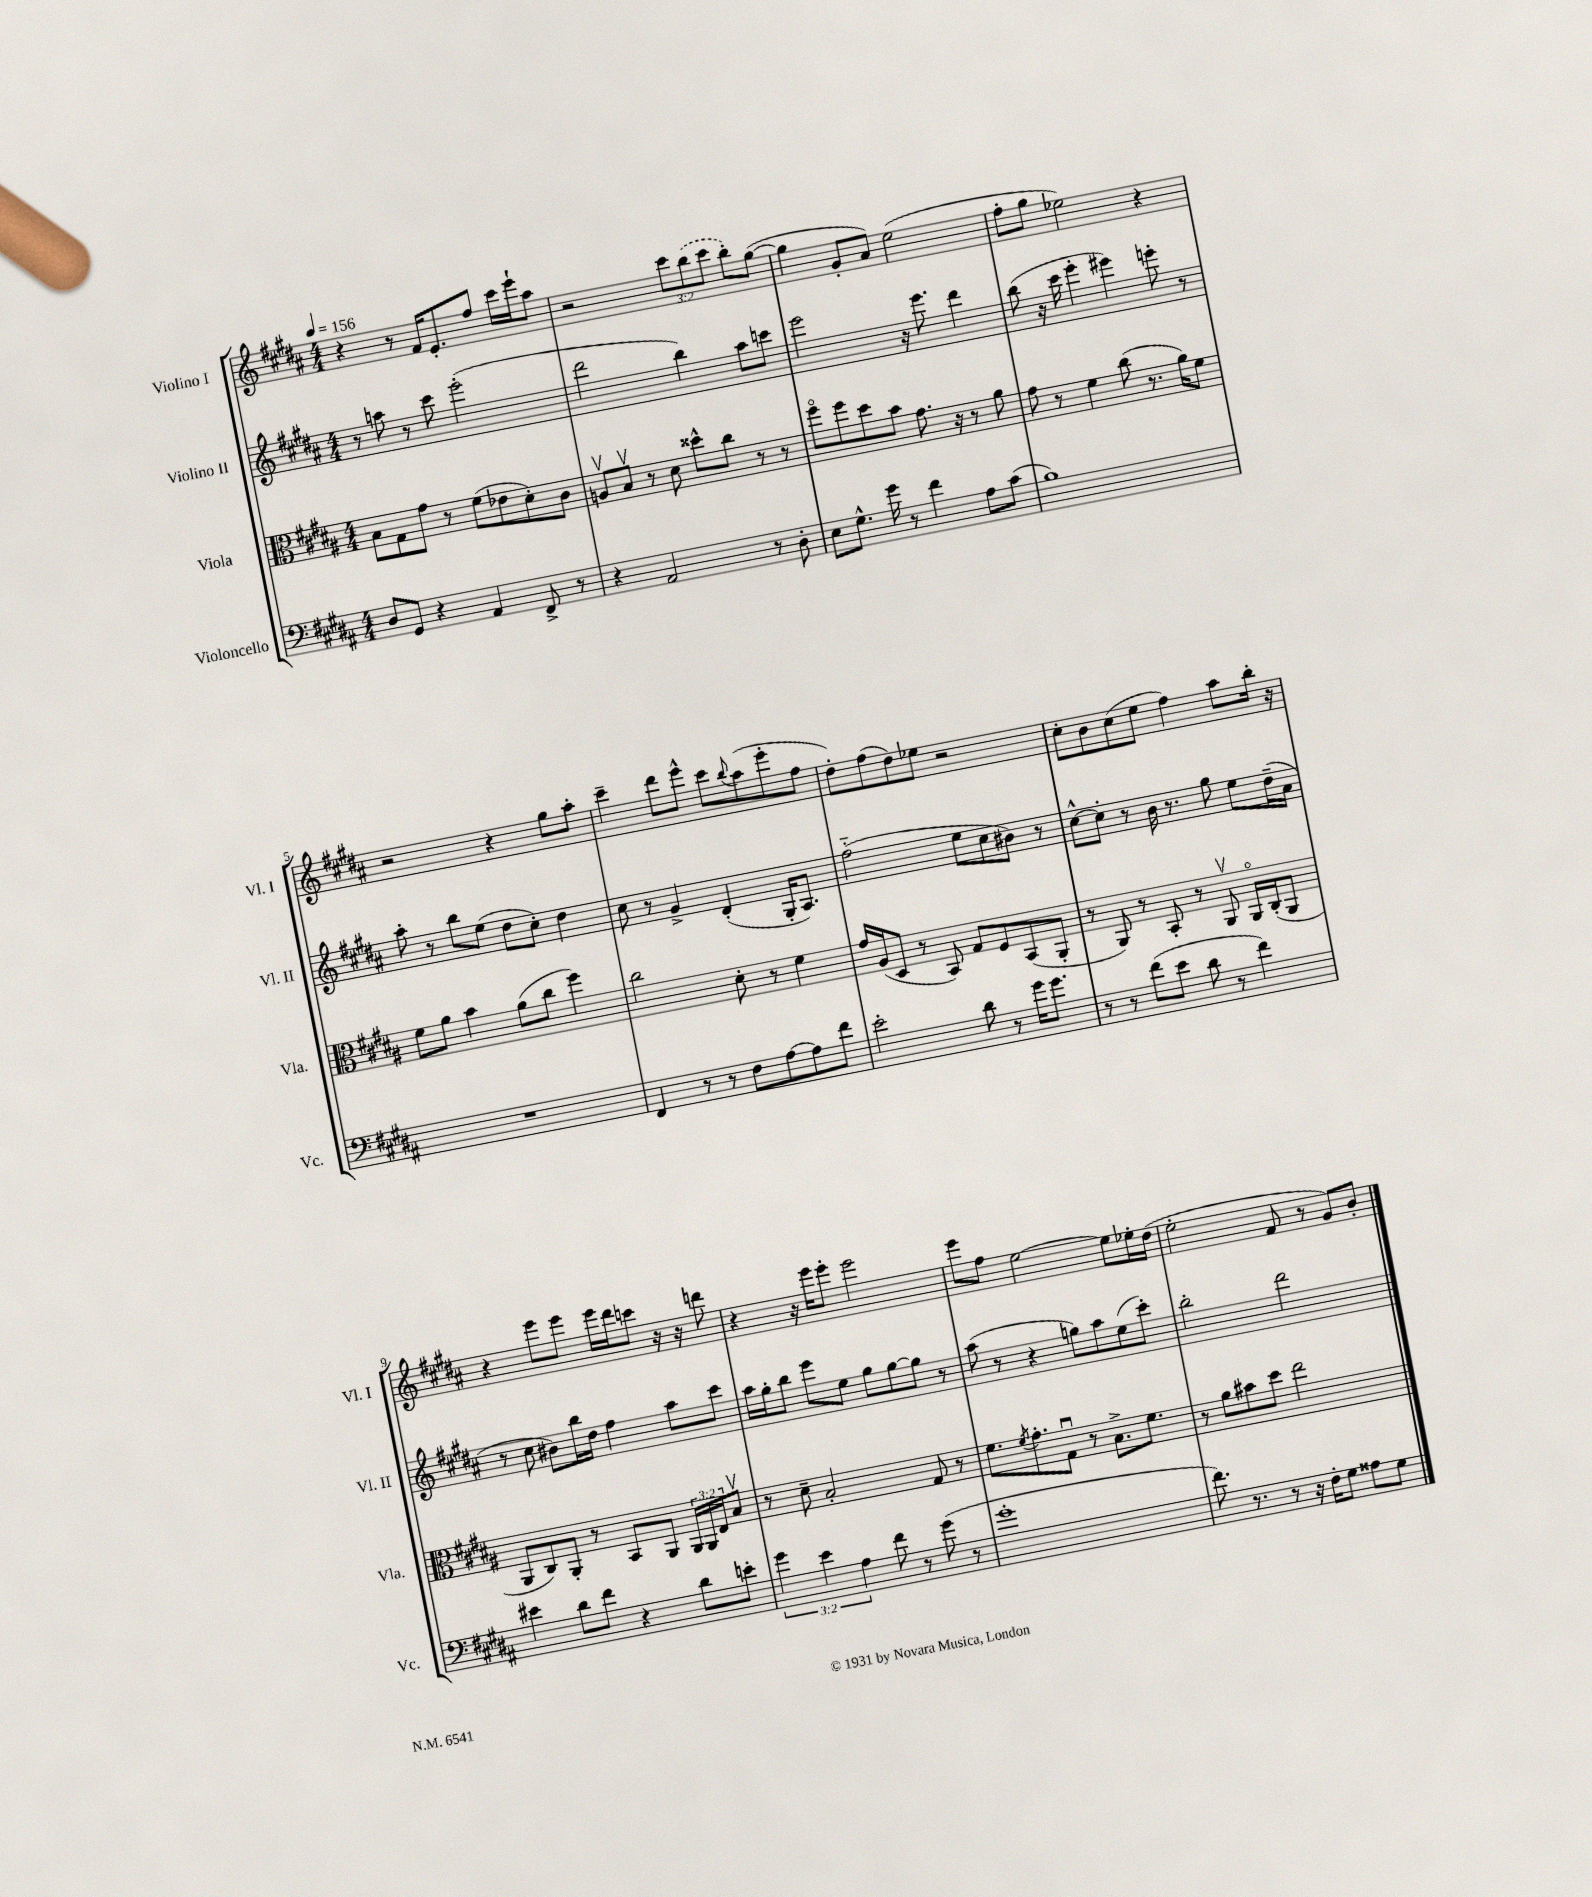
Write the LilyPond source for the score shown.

<<
\new StaffGroup <<
\new Staff = "s0" \with { instrumentName = "Violino I" shortInstrumentName = "Vl. I" } {
    \clef treble \key b \major \numericTimeSignature \time 4/4 \override Staff.TupletNumber.text = #tuplet-number::calc-fraction-text \tempo 4 = 156
    r4 r8 fis'16 e'8.-. fis''8 cis'''16 e'''16-! ais''8 |
    r2 \tuplet 3/2 { cis'''8 \once \slurDashed b''8( cis'''8 } b''8-.) gis''8~( |
    gis''4 gis'8-. ais'8) e''2( |
    fis''8-. gis''8 ees''2) r4 |
    r2 r4 gis''8 ais''8-. |
    cis'''4-- dis'''8 e'''8-^ cis'''8 \appoggiatura { b''8 } ais''8( e'''8-. fis''8 |
    dis''8-.) fis''8( dis''8) ees''8 r2 |
    cis''8-. b'8 cis''8( e''8 fis''4) ais''8 b''16-. r16 |
    r4 e'''8 e'''8 e'''16 dis'''16 c'''8 r16 r16 d'''8 |
    r4 r16 e'''16 e'''8-. e'''2 |
    e'''8 fis''8 e''2~ e''8 ees''16-. dis''16( |
    e''2-. fis'8 r8 gis'8) b'8-. \bar "|." |
}
\new Staff = "s1" \with { instrumentName = "Violino II" shortInstrumentName = "Vl. II" } {
    \clef treble \key b \major \numericTimeSignature \time 4/4
    r8 a''8 r8 cis'''8 e'''2-.( |
    dis'''2 b''4) ais''8 c'''8 |
    e'''2 r16 e'''8. dis'''4 |
    b''8( r16 cis'''16 e'''4-. eis'''4) e'''8-. r8 |
    ais''8-. r8 b''8 e''8( dis''8 cis''8-.) dis''4 |
    cis''8 r8 gis'4-> dis'4-.( gis16-. ais8.) |
    fis''2-_( e''8 cis''8 bis'8) r8 |
    cis''8~-^ cis''8-. r8 b'16 r8. gis''8 e''8 dis''16--( ais'16 |
    r8 cis''8 bis'8) b''16 dis''16 fis''4 ais''8 cis'''8 |
    ais''16 gis''16-. b''8 e'''8 e''8 gis''8 gis''8~ gis''8 r8 |
    ais''8( r8 r4 g''8) ais''8 e''8( cis'''8-.) |
    b''2-. dis'''2 \bar "|." |
}
\new Staff = "s2" \with { instrumentName = "Viola" shortInstrumentName = "Vla." } {
    \clef alto \key b \major \numericTimeSignature \time 4/4 \override Staff.TupletNumber.text = #tuplet-number::calc-fraction-text
    b8 gis8 gis'8 r8 fis'8( ees'8 dis'8-.) cis'8 |
    a8\upbow b8\upbow r8 dis'8 disis''8-^ cis''8 r8 r8 |
    fis''8\flageolet fis''8 dis''8 b'8 gis'8. r16 r8 ais'8 |
    gis'8 r8 fis'4 cis''8( r8. ais'16) fis'8 |
    fis'8 ais'8 b'4 ais'8( cis''8 fis''4) |
    cis''2 dis'8-. r8 fis'4 |
    gis'16 ais16( dis8 r8 b,8) gis8 fis8 b,8( ais,8-. |
    r8 ais,8) r8 b,8-. r8 ais,8\upbow ais,16\flageolet cis16-.( ais,8 |
    ais,8 cis8) ais,8-. r8 b,8 ais,8 \tuplet 3/2 { ais,16 ais,16 e16 } b8\upbow |
    r8 dis'8-- b2-. gis8 r8 |
    fis'8. \acciaccatura { fis'8 } gis'8.-. gis8\downbow r8 b8.-> fis'8. |
    r8 ais'8 bis'8 dis''8 e''2 \bar "|." |
}
\new Staff = "s3" \with { instrumentName = "Violoncello" shortInstrumentName = "Vc." } {
    \clef bass \key b \major \numericTimeSignature \time 4/4 \override Staff.TupletNumber.text = #tuplet-number::calc-fraction-text
    dis8 gis,8 r4 ais,4 fis,8-> r8 |
    r4 ais,2 r8 dis8-. |
    e8 gis8.-^ gis'16 r8 fis'4 ais8 cis'8( |
    b1) |
    R1 |
    fis,4 r8 r8 fis8 ais8~ ais8 fis'8 |
    e'2-. dis'8 r8 gis'16 gis'8. |
    r8 r8 fis'8( e'8 dis'8 r8 fis'4) |
    eis'4 dis'8 fis'8 r4 dis'8 e'8-. |
    \tuplet 3/2 { gis'4 e'4 ais4 } fis'8 r8 gis'8( r8 |
    gis'1-. |
    fis'8.) r8. r8 r16 fis16-. gis8 aisis8 gis8 \bar "|." |
}
>>
>>
